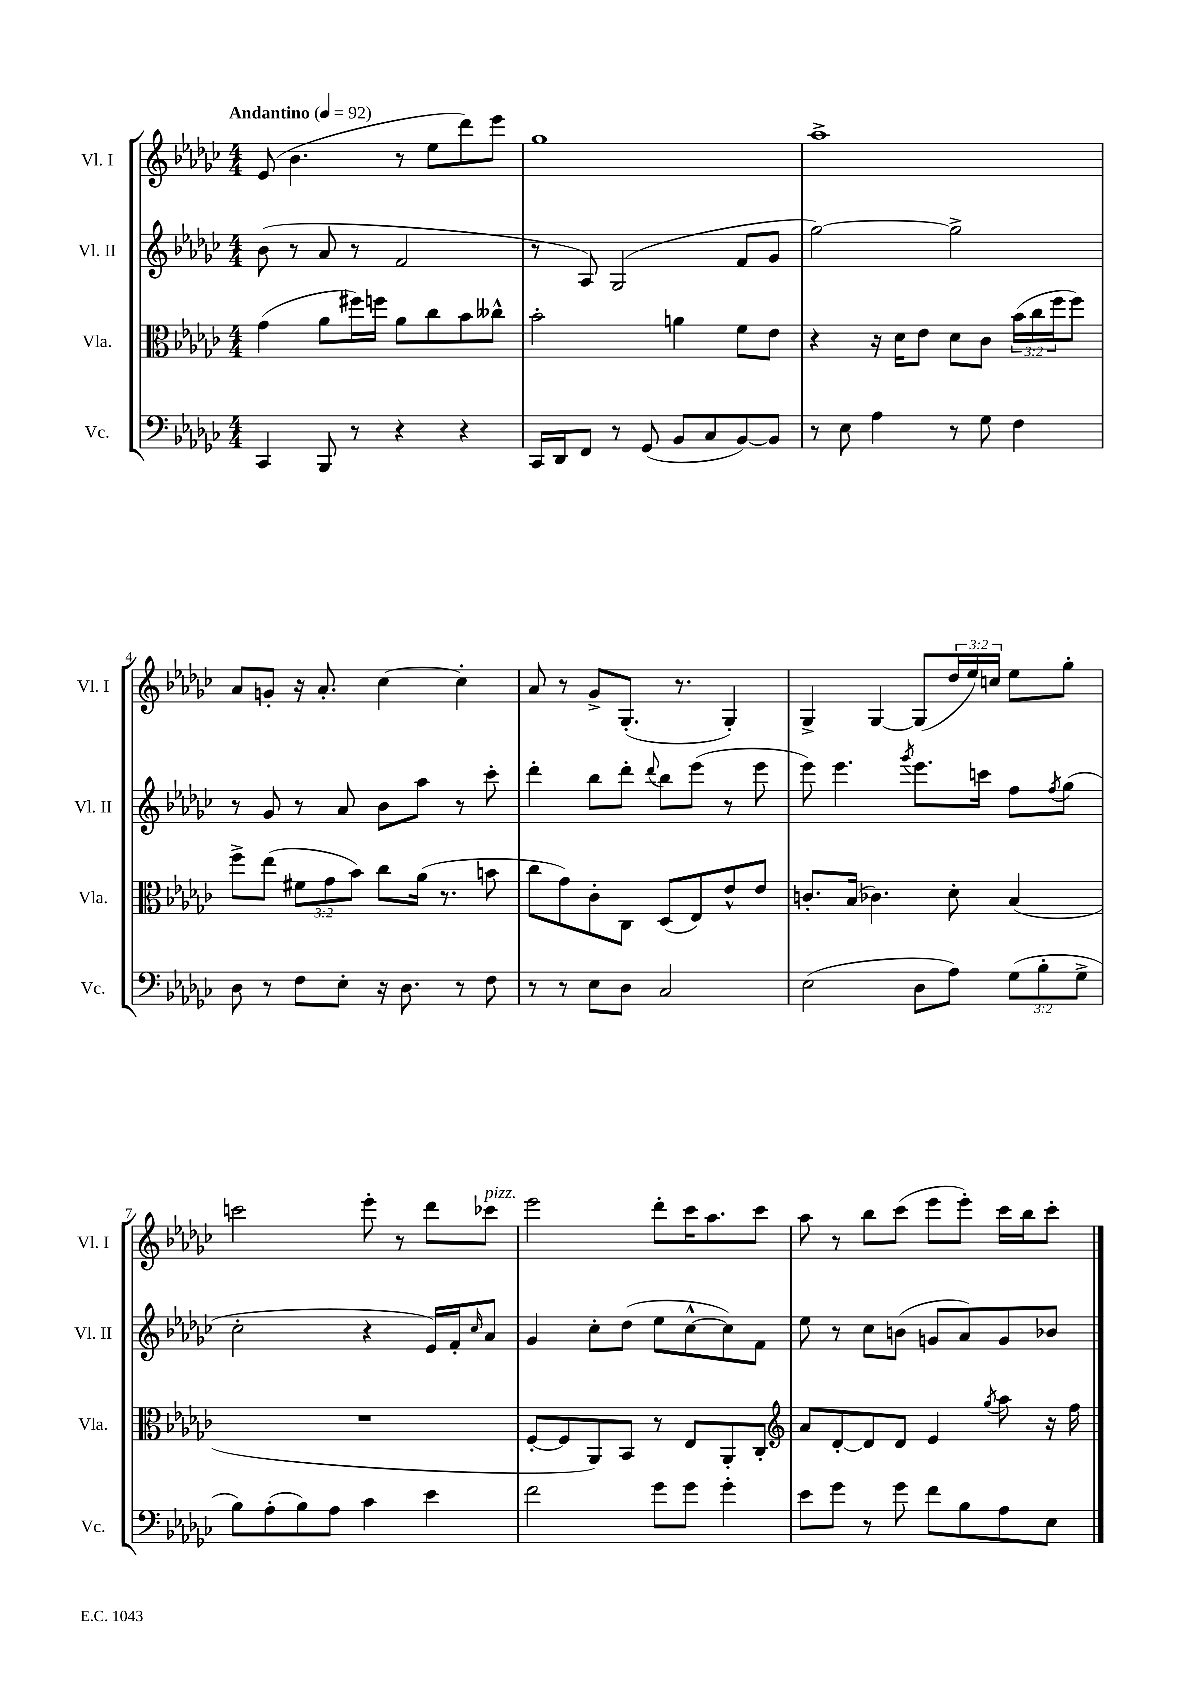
<<
\new StaffGroup <<
\new Staff = "s0" \with { instrumentName = "Vl. I" shortInstrumentName = "Vl. I" } {
    \clef treble \key ges \major \numericTimeSignature \time 4/4 \override Staff.TupletNumber.text = #tuplet-number::calc-fraction-text \tempo "Andantino" 4 = 92
    ees'8( bes'4. r8 ees''8 des'''8) ees'''8 |
    ges''1 |
    aes''1-> |
    aes'8 g'8-. r16 aes'8.-. ces''4~ ces''4-. |
    aes'8 r8 ges'8-> ges8.-.( r8. ges4-.) |
    ges4-> ges4~ ges8( \tuplet 3/2 { des''16 ees''16) c''16 } ees''8 ges''8-. |
    c'''2 ees'''8-. r8 des'''8 ces'''8^\markup { \italic "pizz." } |
    ees'''2 des'''8-. ces'''16 aes''8. ces'''8 |
    aes''8 r8 bes''8 ces'''8( ees'''8 ees'''8-.) ces'''16 bes''16 ces'''8-. \bar "|." |
}
\new Staff = "s1" \with { instrumentName = "Vl. II" shortInstrumentName = "Vl. II" } {
    \clef treble \key ges \major \numericTimeSignature \time 4/4
    bes'8( r8 aes'8 r8 f'2 |
    r8 aes8) ges2( f'8 ges'8 |
    ges''2~) ges''2-> |
    r8 ges'8 r8 aes'8 bes'8 aes''8 r8 ces'''8-. |
    des'''4-. bes''8 des'''8-. \appoggiatura { des'''8 } bes''8 ees'''8( r8 ees'''8 |
    ees'''8) ees'''4. \acciaccatura { ges'''8 } ees'''8. c'''16 f''8 \acciaccatura { f''8 } ges''8( |
    ces''2-. r4 ees'16) f'16-. \grace { ces''16 } aes'8 |
    ges'4 ces''8-. des''8( ees''8 ces''8~-^ ces''8) f'8 |
    ees''8 r8 ces''8 b'8( g'8 aes'8) g'8 bes'8 \bar "|." |
}
\new Staff = "s2" \with { instrumentName = "Vla." shortInstrumentName = "Vla." } {
    \clef alto \key ges \major \numericTimeSignature \time 4/4 \override Staff.TupletNumber.text = #tuplet-number::calc-fraction-text
    ges'4( aes'8 fis''16) f''16 aes'8 ces''8 bes'8 ceses''8-^ |
    bes'2-. a'4 f'8 ees'8 |
    r4 r16 des'16 ees'8 des'8 ces'8 \tuplet 3/2 { bes'16( ces''16 f''16 } f''8) |
    f''8-> ees''8( \tuplet 3/2 { fis'8 ges'8 bes'8) } ces''8 aes'16( r8. b'8 |
    ces''8 ges'8) ces'8-. ces8 des8( ees8) ees'8-^ ees'8 |
    c'8.-. bes16( ces'4.) des'8-. bes4( |
    R1 |
    f8~-. f8 aes,8) bes,8 r8 ees8 aes,8-. ces8-. |
    \clef treble aes'8 des'8~-. des'8 des'8 ees'4 \acciaccatura { ges''8 } aes''8 r16 f''16 \bar "|." |
}
\new Staff = "s3" \with { instrumentName = "Vc." shortInstrumentName = "Vc." } {
    \clef bass \key ges \major \numericTimeSignature \time 4/4 \override Staff.TupletNumber.text = #tuplet-number::calc-fraction-text
    ces,4 bes,,8 r8 r4 r4 |
    ces,16 des,16 f,8 r8 ges,8( bes,8 ces8 bes,8~) bes,8 |
    r8 ees8 aes4 r8 ges8 f4 |
    des8 r8 f8 ees8-. r16 des8. r8 f8 |
    r8 r8 ees8 des8 ces2 |
    ees2( des8 aes8) \tuplet 3/2 { ges8( bes8-. ges8-> } |
    bes8) aes8-.( bes8) aes8 ces'4 ees'4 |
    f'2 ges'8 ges'8 ges'4-. |
    ees'8 ges'8 r8 ges'8 f'8 bes8 aes8 ees8 \bar "|." |
}
>>
>>
